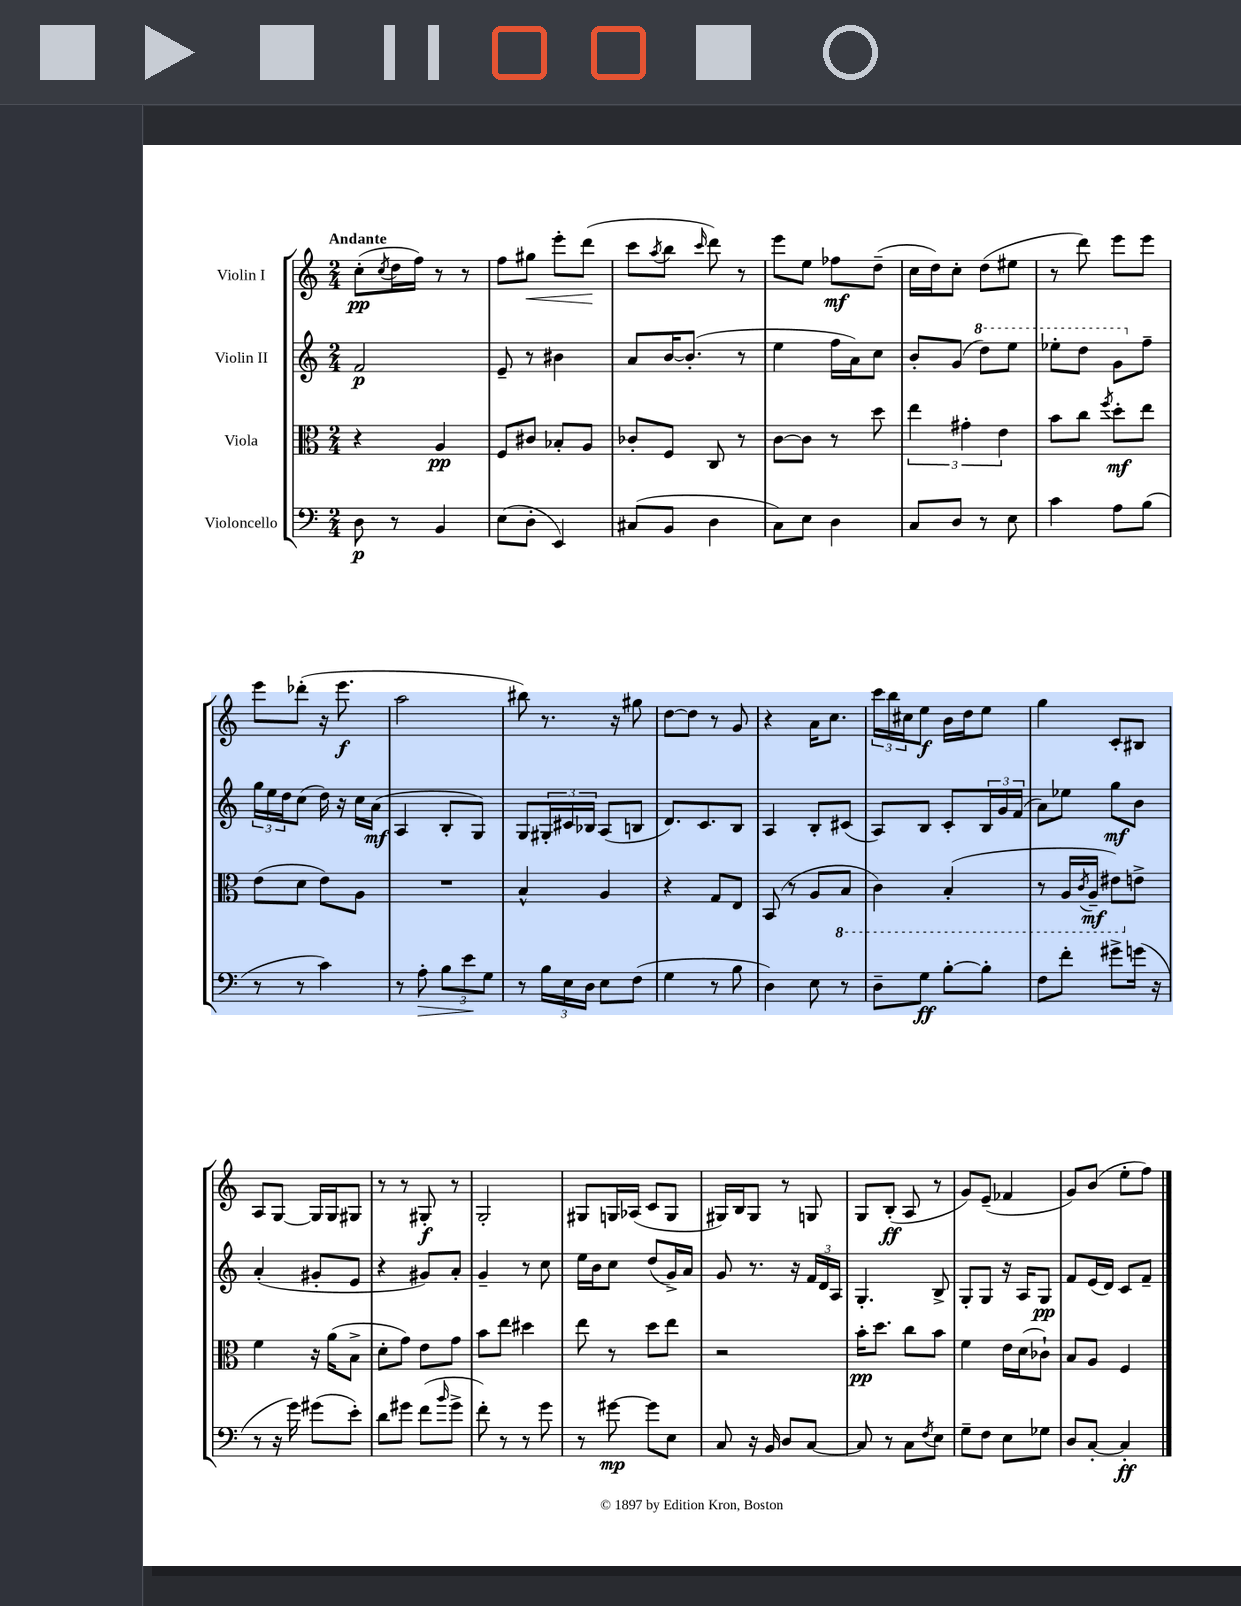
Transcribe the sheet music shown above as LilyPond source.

<<
\new StaffGroup <<
\new Staff = "s0" \with { instrumentName = "Violin I" } {
    \clef treble \key c \major \numericTimeSignature \time 2/4 \tempo "Andante"
    c''8-.\pp( \acciaccatura { c''8 } d''16 f''16) r8 r8 |
    f''8 gis''8\< e'''8-. d'''8\!( |
    c'''8 \acciaccatura { a''8 } b''8 \grace { c'''16 } d'''8) r8 |
    e'''8 e''8 fes''8\mf d''8--( |
    c''16 d''16) c''8-. d''8( eis''8 |
    r8 d'''8) e'''8 e'''8 |
    e'''8 des'''8-.( r16 e'''8.\f |
    a''2 |
    bis''8) r8. r16 gis''8 |
    d''8~ d''8 r8 g'8 |
    r4 a'16 c''8. |
    \tuplet 3/2 { c'''16 b''16 cis''16 } e''8\f b'16 d''16 e''8 |
    g''4 c'8-. bis8 |
    a8 g8~ g16 g16 gis8 |
    r8 r8 gis8-.\f r8 |
    g2-. |
    gis8 g16 aes16( c'8 g8 |
    gis16) b16 gis8 r8 g8 |
    g8 b8-.\ff( a8 r8 |
    g'8) e'8--( fes'4 |
    g'8) b'8( e''8-. f''8) \bar "|." |
}
\new Staff = "s1" \with { instrumentName = "Violin II" } {
    \clef treble \key c \major \numericTimeSignature \time 2/4
    f'2\p |
    e'8-- r8 bis'4 |
    a'8 b'16~ b'8.-.( r8 |
    e''4 f''16 a'16) c''8 |
    b'8-. g'8( \ottava #1 d'''8) e'''8 |
    ees'''8-. d'''8 g''8 \ottava #0 f''8-- |
    \tuplet 3/2 { g''16 e''16 d''16 } c''8( d''16) r16 c''16 a'16\mf( |
    a4 b8-. g8) |
    g8 \tuplet 3/2 { gis16-. cis'16 bes16 } a8( b8 |
    d'8.) c'8. b8 |
    a4 b8-. cis'8( |
    a8) b8 c'8-. \tuplet 3/2 { b16 g'16 f'16( } |
    a'8) ees''8 g''8\mf b'8 |
    a'4-.( gis'8-. e'8 |
    r4 gis'8) a'8-. |
    g'4-- r8 c''8 |
    e''16 b'16 c''8 d''8( g'16->) a'16 |
    g'8 r8. r16 \tuplet 3/2 { f'16 d'16 a16 } |
    g4.-. b8-> |
    g8-. g8 r16 a16 g8\pp |
    f'8 e'16( d'16) c'8 f'8-- \bar "|." |
}
\new Staff = "s2" \with { instrumentName = "Viola" } {
    \clef alto \key c \major \numericTimeSignature \time 2/4
    r4 a4\pp |
    f8 cis'8 bes8-. a8 |
    ces'8-. f8 c8 r8 |
    c'8~ c'8 r8 d''8 |
    \tuplet 3/2 { e''4 gis'4-. e'4 } |
    b'8 c''8 \acciaccatura { f''8 } d''8-.\mf e''8 |
    e'8( d'8 e'8) a8 |
    R2 |
    b4-^ a4 |
    r4 g8 e8 |
    b,8( r8 a8 \ottava #-1 b,8 |
    c4) b,4-.( |
    r8 a,16 \acciaccatura { c8 } a,16--\mf eis8) \ottava #0 e'!8-> |
    f'4 r16 a'16( b8-> |
    d'8-. g'8) e'8 g'8 |
    b'8 e''8 dis''4 |
    e''8 r8 d''8 e''8 |
    r2 |
    b'16-.\pp d''8. c''8 b'8 |
    f'4 e'16 d'16( ces'8-!) |
    b8 a8 f4 \bar "|." |
}
\new Staff = "s3" \with { instrumentName = "Violoncello" } {
    \clef bass \key c \major \numericTimeSignature \time 2/4
    d8\p r8 b,4 |
    e8( d8-. e,4) |
    cis8( b,8 d4 |
    c8) e8 d4 |
    c8 d8 r8 e8 |
    c'4 a8 b8( |
    r8 r8 c'4) |
    r8 a8-.\> \tuplet 3/2 { b8 e'8\! g8 } |
    r8 \tuplet 3/2 { b16 e16 d16 } e8 f8( |
    g4 r8 b8 |
    d4) e8 r8 |
    d8-- g8\ff b8~-. b8-. |
    f8 f'8-. gis'8-> g'16( r16 |
    r8 r16 g'16) gis'8( e'8-.) |
    d'8 gis'8 f'8( \grace { b'16 } gis'8-> |
    f'8-.) r8 r8 g'8 |
    r8 gis'8~\mp gis'8 e8 |
    c8 r16 b,16 d8 c8~ |
    c8 r8 c8 \acciaccatura { f8 } e8 |
    g8-- f8 e8 ges8 |
    d8 c8~-. c4-.\ff \bar "|." |
}
>>
>>
\layout { \context { \Score \remove "Bar_number_engraver" } }
